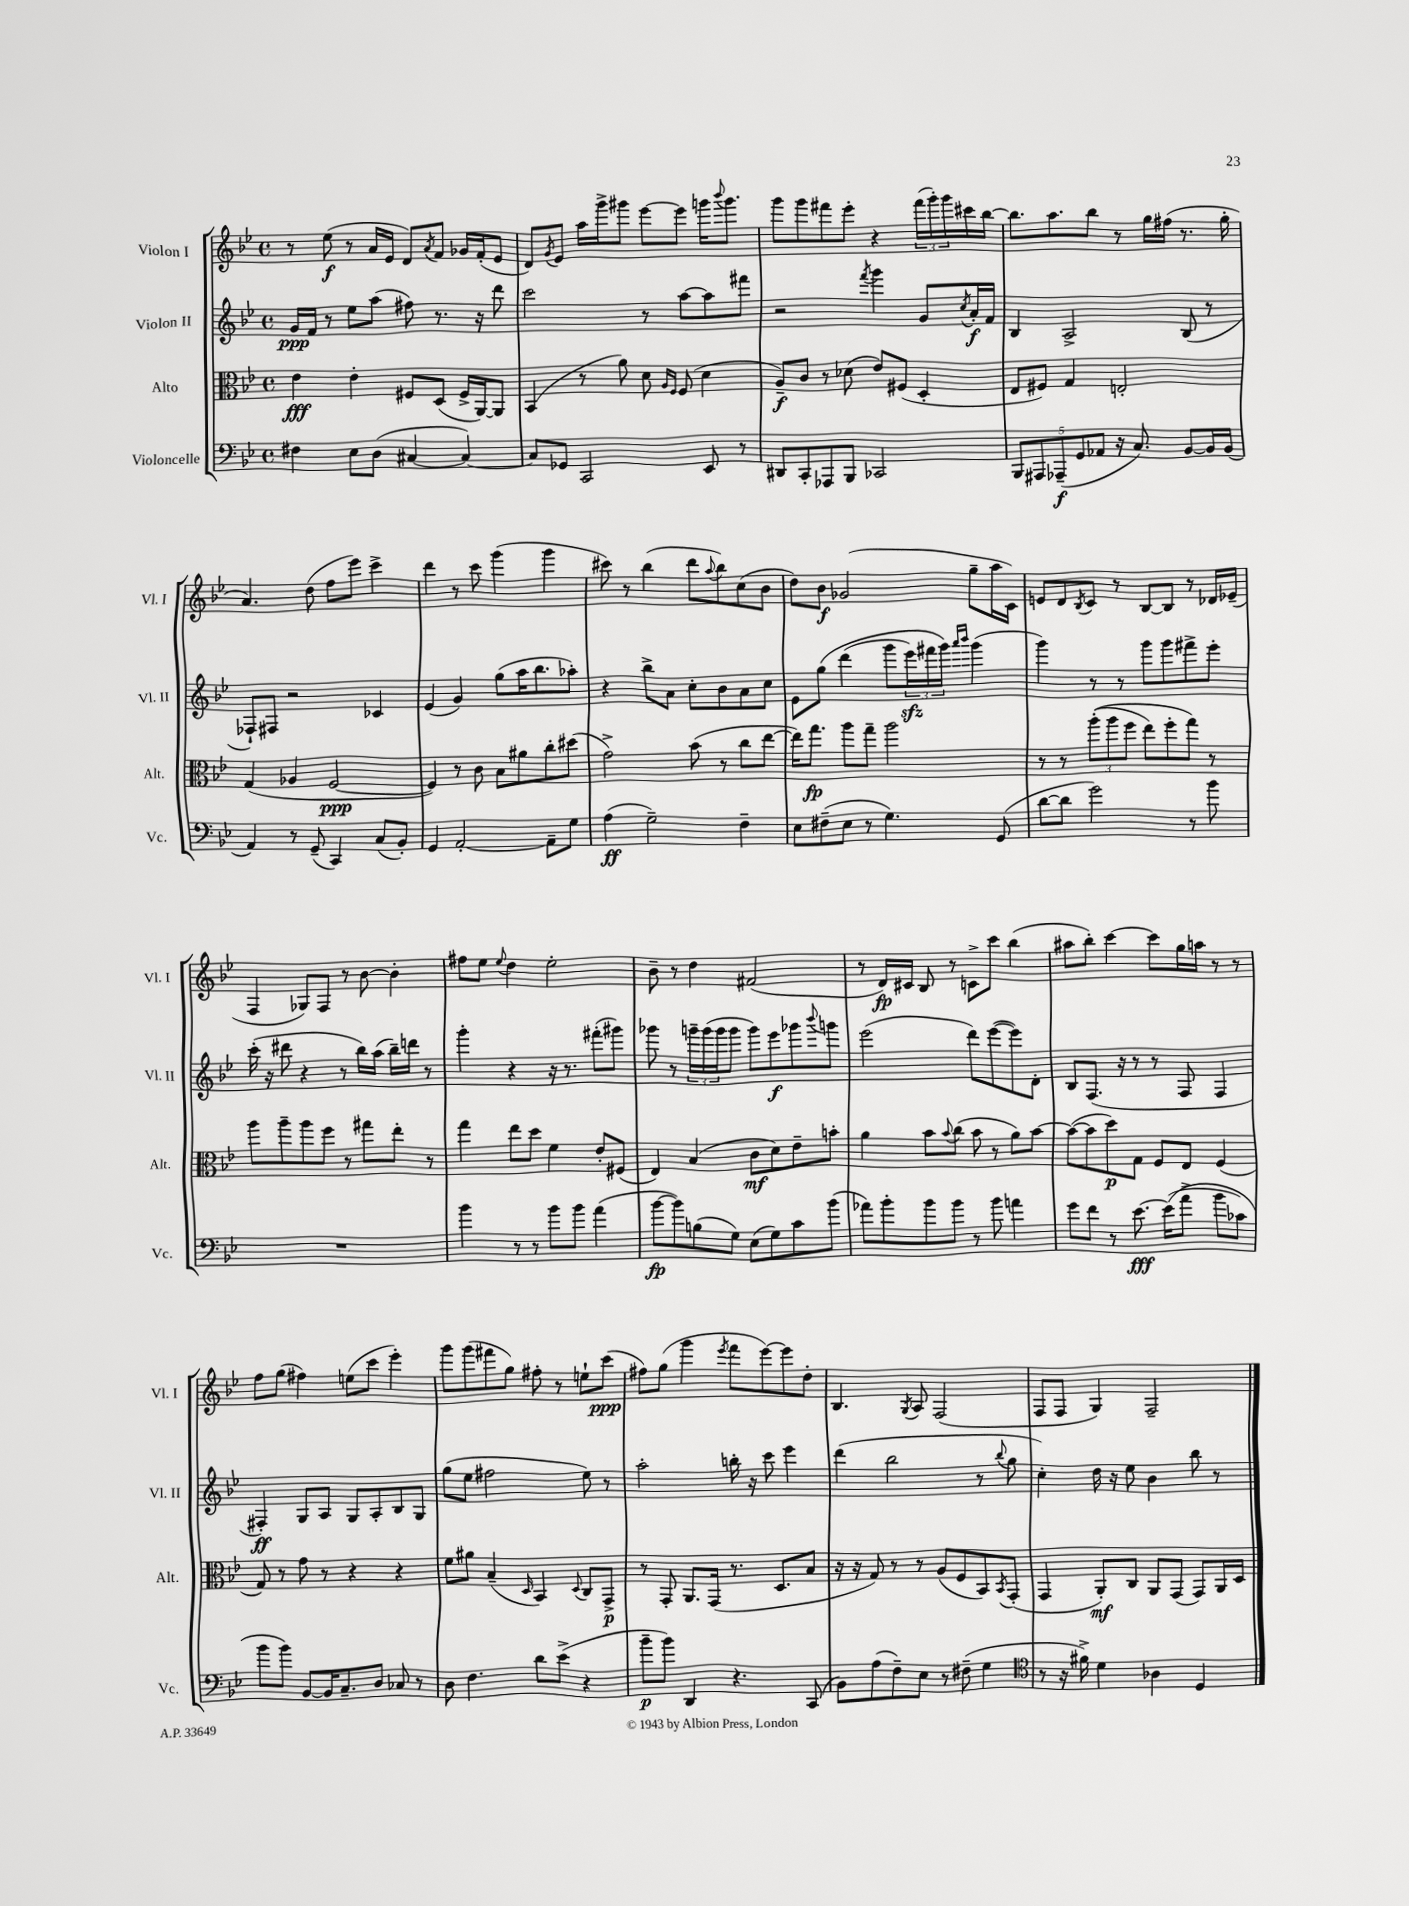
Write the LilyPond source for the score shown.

<<
\new StaffGroup <<
\new Staff = "s0" \with { instrumentName = "Violon I" shortInstrumentName = "Vl. I" } {
    \clef treble \key bes \major \defaultTimeSignature \time 4/4
    r8 ees''8\f( r8 a'16 ees'16 d'8) \acciaccatura { a'8 } f'8 ges'16 f'16-.( ees'8 |
    d'8) \acciaccatura { g'8 } ees'8 a''16 g'''16-> gis'''8 ees'''8~ ees'''8 g'''16 \appoggiatura { bes'''8 } g'''8. |
    g'''8 g'''8 fis'''8 ees'''8-. r4 \tuplet 3/2 { fis'''16( g'''16-.) g'''16 } cis'''16 bes''16~ |
    bes''8. a''8. bes''8 r8 g''16 fis''16( r8. g''16-. |
    a'4.) d''8( f''8 ees'''8) c'''4-> |
    d'''4 r8 c'''8 g'''4( g'''4 |
    cis'''8) r8 bes''4( d'''8 \appoggiatura { a''8 } bes''8) c''8( bes'8 |
    d''8) bes'8\f ges'2( g''8-- a''16 c'16) |
    e'8 d'8 \acciaccatura { bes8 } c'8 r8 bes8~ bes8 r8 des'16 ees'16--( |
    f4 ges8) f8 r8 bes'8~ bes'4-. |
    fis''8 ees''8 \appoggiatura { ees''8 } d''4 ees''2-. |
    bes'8-- r8 d''4 fis'2( |
    r8 d'16\fp) cis'16 bes8 r8 c'8-> c'''8 bes''4( |
    ais''8 bes''8-.) c'''4~ c'''8 g''16 a''16 r8 r8 |
    f''8 g''8( fis''4) e''8( c'''8 ees'''4-.) |
    g'''8 g'''8( fis'''8 g''8) fis''8-. r8 e''8-! c'''8\ppp( |
    fis''8) g''8( g'''4 \acciaccatura { ees'''8 } f'''8 ees'''8~) ees'''8 d''8-. |
    bes4. \acciaccatura { g8 } a8 f2( |
    f8 f8 g4) f2-- \bar "|." |
}
\new Staff = "s1" \with { instrumentName = "Violon II" shortInstrumentName = "Vl. II" } {
    \clef treble \key bes \major \defaultTimeSignature \time 4/4
    g'16\ppp f'16 r8 ees''8 a''8( fis''8) r8. r16 d'''8 |
    c'''2 r8 a''8~ a''8 fis'''8 |
    r2 \acciaccatura { f'''8 } g'''4 g'8 \acciaccatura { c''8 } a'16-.\f f'16 |
    bes4 a2-> bes8( r8 |
    fes8-!) fis8 r2 ces'4 |
    ees'4( g'4) g''8( a''16 bes''8. aes''8-.) |
    r4 bes''8-> a'8 c''8-. bes'8 a'8 c''8 |
    ees'8 g''8\( d'''4( g'''8 \tuplet 3/2 { ees'''16\sfz) fis'''16 g'''16\) } \grace { a'''16 bes'''16 } g'''4( |
    g'''4) r8 r8 g'''8 g'''8 fis'''8-> ees'''8-. |
    c'''16-.( r16 dis'''8 r4 r8 bes''16) a''16( bes''16--) d'''16 r8 |
    g'''4-. r4 r16 r8. fis'''8-.( gis'''8) |
    ges'''8 r8 \tuplet 3/2 { g'''16-- g'''16( g'''16 } g'''8 g'''8) ees'''8\f ges'''8 \appoggiatura { bes'''8 } g'''8 |
    ees'''2( d'''8) ees'''8~( ees'''8) d'8-. |
    bes8 f8.( r16 r8 r8 f8 f4 |
    fis4-.\ff) g8 a8 g8 a8-. bes8 g8 |
    g''8( ees''8 fis''2 ees''8) r8 |
    a''2-. b''16-. r16 c'''8 ees'''4 |
    d'''4( bes''2 r8 \appoggiatura { bes''8 } g''8 |
    c''4-.) d''16 r16 ees''8 bes'4 bes''8 r8 \bar "|." |
}
\new Staff = "s2" \with { instrumentName = "Alto" shortInstrumentName = "Alt." } {
    \clef alto \key bes \major \defaultTimeSignature \time 4/4
    ees'4\fff ees'4-. fis8 d8( fis16-> a,16~) a,8 |
    bes,4( r8 a'8) d'8 \grace { a16 f16 } f8( d'4 |
    a8--\f) c'8 r8 des'8( ees'8) fis8( d4-. |
    ees8 fis8) g4 e2-. |
    g4( aes4 f2~\ppp |
    f4) r8 c'8 bes8 ais'8 c''8-. dis''8( |
    g'2->) bes'8( r8 c''8 ees''8~ |
    ees''16) g''8.\fp a''8 g''8-- a''2 |
    r8 r8 \tuplet 3/2 { a''8-.(\( a''8 f''8 } ees''8) f''8-. g''8\) r8 |
    a''8 a''8-- a''8 f''8 r8 gis''8 ees''8-. r8 |
    g''4 ees''8 d''8 f'4 ees'8-. fis8( |
    ees4) bes4( c'8\mf d'8) ees'8-- b'8-. |
    a'4 bes'8 \appoggiatura { bes'8 } c''8( bes'8 r8 a'8) bes'8~ |
    bes'8~( bes'8 d''8\p) g8 f8 ees8 f4( |
    g8) r8 g'8 r8 r4 r4 |
    f'8 ais'8 bes4--( \grace { d16 } bes,4) \appoggiatura { d8 } c8 g,8->\p |
    r8 g,8-. a,8. g,16( r8. d8. bes8 |
    r16 r16 g8) r8 r8 a8( f8 bes,8) \acciaccatura { bes,8 } g,8-.( |
    g,4 a,8-.\mf) c8 a,8 g,8( g,8) a,16 d16 \bar "|." |
}
\new Staff = "s3" \with { instrumentName = "Violoncelle" shortInstrumentName = "Vc." } {
    \clef bass \key bes \major \defaultTimeSignature \time 4/4
    fis4 ees8 d8( cis4~ cis4~) |
    cis8 ges,8 c,2 ees,8 r8 |
    dis,8 c,8-. aes,,8 bes,,8 ces,2 |
    \tuplet 5/4 { bes,,8 ais,,8 aes,,8--\f( g,8 aes,8 } r16 c8.) bes,8~ bes,16 bes,16( |
    a,4) r8 g,8--( c,4) c8( bes,8-.) |
    g,4 a,2~-. a,8-- g8 |
    a4\ff( g2--) f4-- |
    ees8 fis8--( ees8 r8 g4.) g,8( |
    d'8~ d'8 g'2) r8 bes'8 |
    R1 |
    bes'4 r8 r8 bes'8 bes'8 a'4( |
    bes'8~\fp bes'8) b8( g8) ees8( g8) c'8 bes'8( |
    aes'8) bes'8-. bes'8 bes'8 r8 bes'8 a'4 |
    g'8 f'8 r8 ees'8.~\fff ees'16(\( a'8-> bes'8 ces'8) |
    bes'8 bes'8\) bes,8~ bes,16 c8.-- d8 ces8 r8 |
    d8 f4. d'8 ees'8->( r4 |
    bes'8--\p bes'8) d,4 r4. c,8( |
    bes,8) a8( f8--) ees8 r8 fis8--( g4 |
    \clef tenor r8 r16 fis'16->) d'4 aes4 d4 \bar "|." |
}
>>
>>
\layout { \context { \Score \remove "Bar_number_engraver" } }
